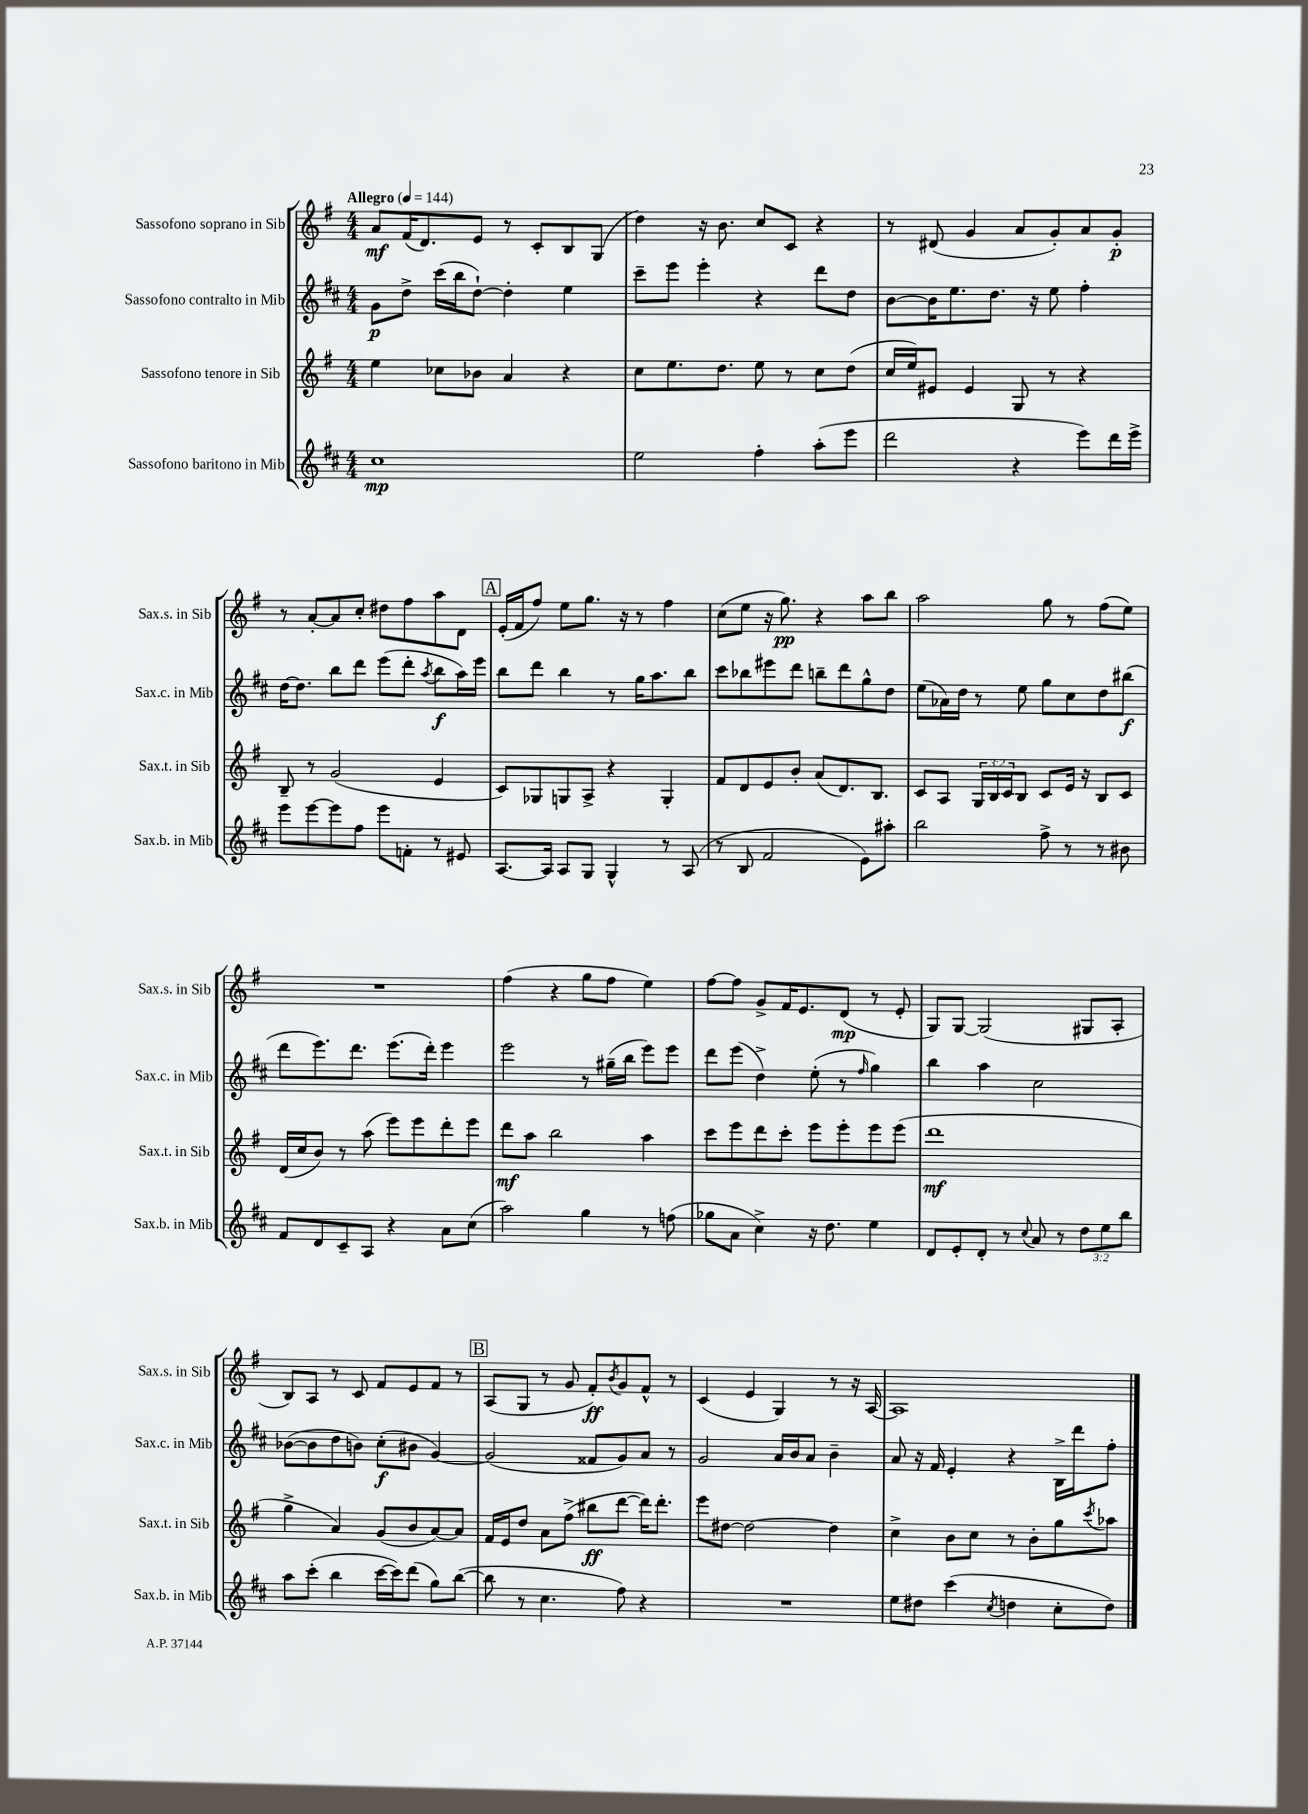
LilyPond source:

<<
\new StaffGroup <<
\new Staff = "s0" \with { instrumentName = "Sassofono soprano in Sib" shortInstrumentName = "Sax.s. in Sib" } {
    \clef treble \key g \major \numericTimeSignature \time 4/4 \tempo "Allegro" 4 = 144
    a'8\mf fis'16( d'8.) e'8 r8 c'8-. b8 g8( |
    d''4) r16 b'8. c''8 c'8 r4 |
    r8 dis'8( g'4 a'8 g'8-.) a'8 g'8-.\p |
    r8 a'8~-. a'8 c''8-. dis''8 fis''8 a''8 d'8 |
    \mark \markup { \box "A" } e'16-.( fis'16 fis''8) e''8 g''8. r16 r8 fis''4 |
    c''8( e''8 r16 g''8.\pp) r4 a''8 b''8 |
    a''2 g''8 r8 fis''8( e''8) |
    R1 |
    fis''4( r4 g''8 fis''8 e''4) |
    fis''8~ fis''8 g'8-> fis'16 e'8. d'8\mp( r8 e'8-. |
    g8) g8~ g2( gis8 a8-. |
    b8) a8 r8 c'8 fis'8 e'8 fis'8 r8 |
    \mark \markup { \box "B" } a8( g8 r8 g'8 fis'8-.\ff) \acciaccatura { b'8 } g'8 fis'8-^ r8 |
    c'4( e'4 g4) r8 r16 a16~ |
    a1 \bar "|." |
}
\new Staff = "s1" \with { instrumentName = "Sassofono contralto in Mib" shortInstrumentName = "Sax.c. in Mib" } {
    \clef treble \key d \major \numericTimeSignature \time 4/4
    g'8\p d''8-> cis'''16( b''16 d''8~-!) d''4-. e''4 |
    cis'''8-- e'''8 e'''4-. r4 d'''8 d''8 |
    b'8~ b'16 e''8. d''8. r16 e''8 fis''4-. |
    d''16~ d''8. b''8 d'''8 e'''8( d'''8-. \acciaccatura { a''8 } b''8\f a''16) e'''16 |
    \mark \markup { \box "A" } b''8 d'''8 b''4 r8 g''16 a''8. b''8 |
    cis'''8 bes''8 eis'''8 d'''8 b''8-- d'''8 g''8-^ d''8 |
    e''8( aes'16) d''16 r8 e''8 g''8 cis''8 d''8 bis''8\f( |
    d'''8 e'''8.) d'''8. e'''8.( d'''16-.) e'''4 |
    e'''2 r8 gis''16--( b''16 e'''8) e'''8 |
    d'''8 e'''8( d''4->) e''8-.( r8 \grace { fis''16 } g''4) |
    b''4 a''4 cis''2 |
    bes'8~( bes'8 d''8 b'8) cis''8-.\f( bis'8 g'4~) |
    \mark \markup { \box "B" } g'2( fisis'8 g'8) a'8 r8 |
    g'2 a'16 b'16 a'8 b'4-- |
    a'8 r16 fis'16 e'4-. r4 b16-> d'''16 fis''8-. \bar "|." |
}
\new Staff = "s2" \with { instrumentName = "Sassofono tenore in Sib" shortInstrumentName = "Sax.t. in Sib" } {
    \clef treble \key g \major \numericTimeSignature \time 4/4 \override Staff.TupletNumber.text = #tuplet-number::calc-fraction-text
    e''4 ces''8 bes'8 a'4 r4 |
    c''8 e''8. d''8. e''8 r8 c''8 d''8( |
    c''16 e''16) eis'8 eis'4 g8 r8 r4 |
    b8-- r8 g'2( e'4 |
    \mark \markup { \box "A" } c'8) ges8 g8 a8-> r4 g4-. |
    fis'8 d'8 e'8 b'8-. a'8( d'8.) b8. |
    c'8 a8 \tuplet 3/2 { g16 b16 c'16 } b8 c'8 e'16 r16 b8 c'8 |
    d'16( c''16 b'8) r8 a''8( e'''8) e'''8 d'''8-. e'''8 |
    d'''8\mf a''8 b''2 a''4 |
    c'''8 e'''8 d'''8 c'''8-. e'''8 e'''8-. e'''8 e'''8( |
    d'''1\mf |
    g''4-> a'4) g'8( b'8 a'8~) a'8 |
    \mark \markup { \box "B" } fis'16 e'16 d''8 a'8 fis''8->( bis''8\ff d'''8~ d'''16) d'''8.-. |
    e'''8 dis''8~ dis''2~ dis''4 |
    c''4-> b'8 c''8 r8 b'8-. g''8 \acciaccatura { c'''8 } aes''8 \bar "|." |
}
\new Staff = "s3" \with { instrumentName = "Sassofono baritono in Mib" shortInstrumentName = "Sax.b. in Mib" } {
    \clef treble \key d \major \numericTimeSignature \time 4/4 \override Staff.TupletNumber.text = #tuplet-number::calc-fraction-text
    cis''1\mp |
    e''2 fis''4-. a''8-.( e'''8 |
    d'''2 r4 e'''8) d'''16 e'''16-> |
    e'''8 e'''8~ e'''8 fis''8 e'''8 f'8-. r8 eis'8 |
    \mark \markup { \box "A" } a8.~ a16 a8 g8 g4-^ r8 a8( |
    r8 b8 fis'2 e'8) ais''8-. |
    b''2 fis''8-> r8 r8 bis'8 |
    fis'8 d'8 cis'8-- a8 r4 a'8 cis''8( |
    a''2) g''4 r8 f''8( |
    ges''8 a'8 cis''4->) r16 d''8. e''4 |
    d'8 e'8-. d'8-. r8 \appoggiatura { cis''8 } a'8 r8 \tuplet 3/2 { d''8 e''8 b''8 } |
    a''8 cis'''8-.( b''4 cis'''16~ cis'''16) d'''8( g''8) b''8~( |
    \mark \markup { \box "B" } b''8 r8 cis''4. fis''8) r4 |
    R1 |
    e''8 dis''8 cis'''4( \acciaccatura { cis''8 } d''4 cis''8-. d''8) \bar "|." |
}
>>
>>
\layout { \context { \Score \remove "Bar_number_engraver" } }
